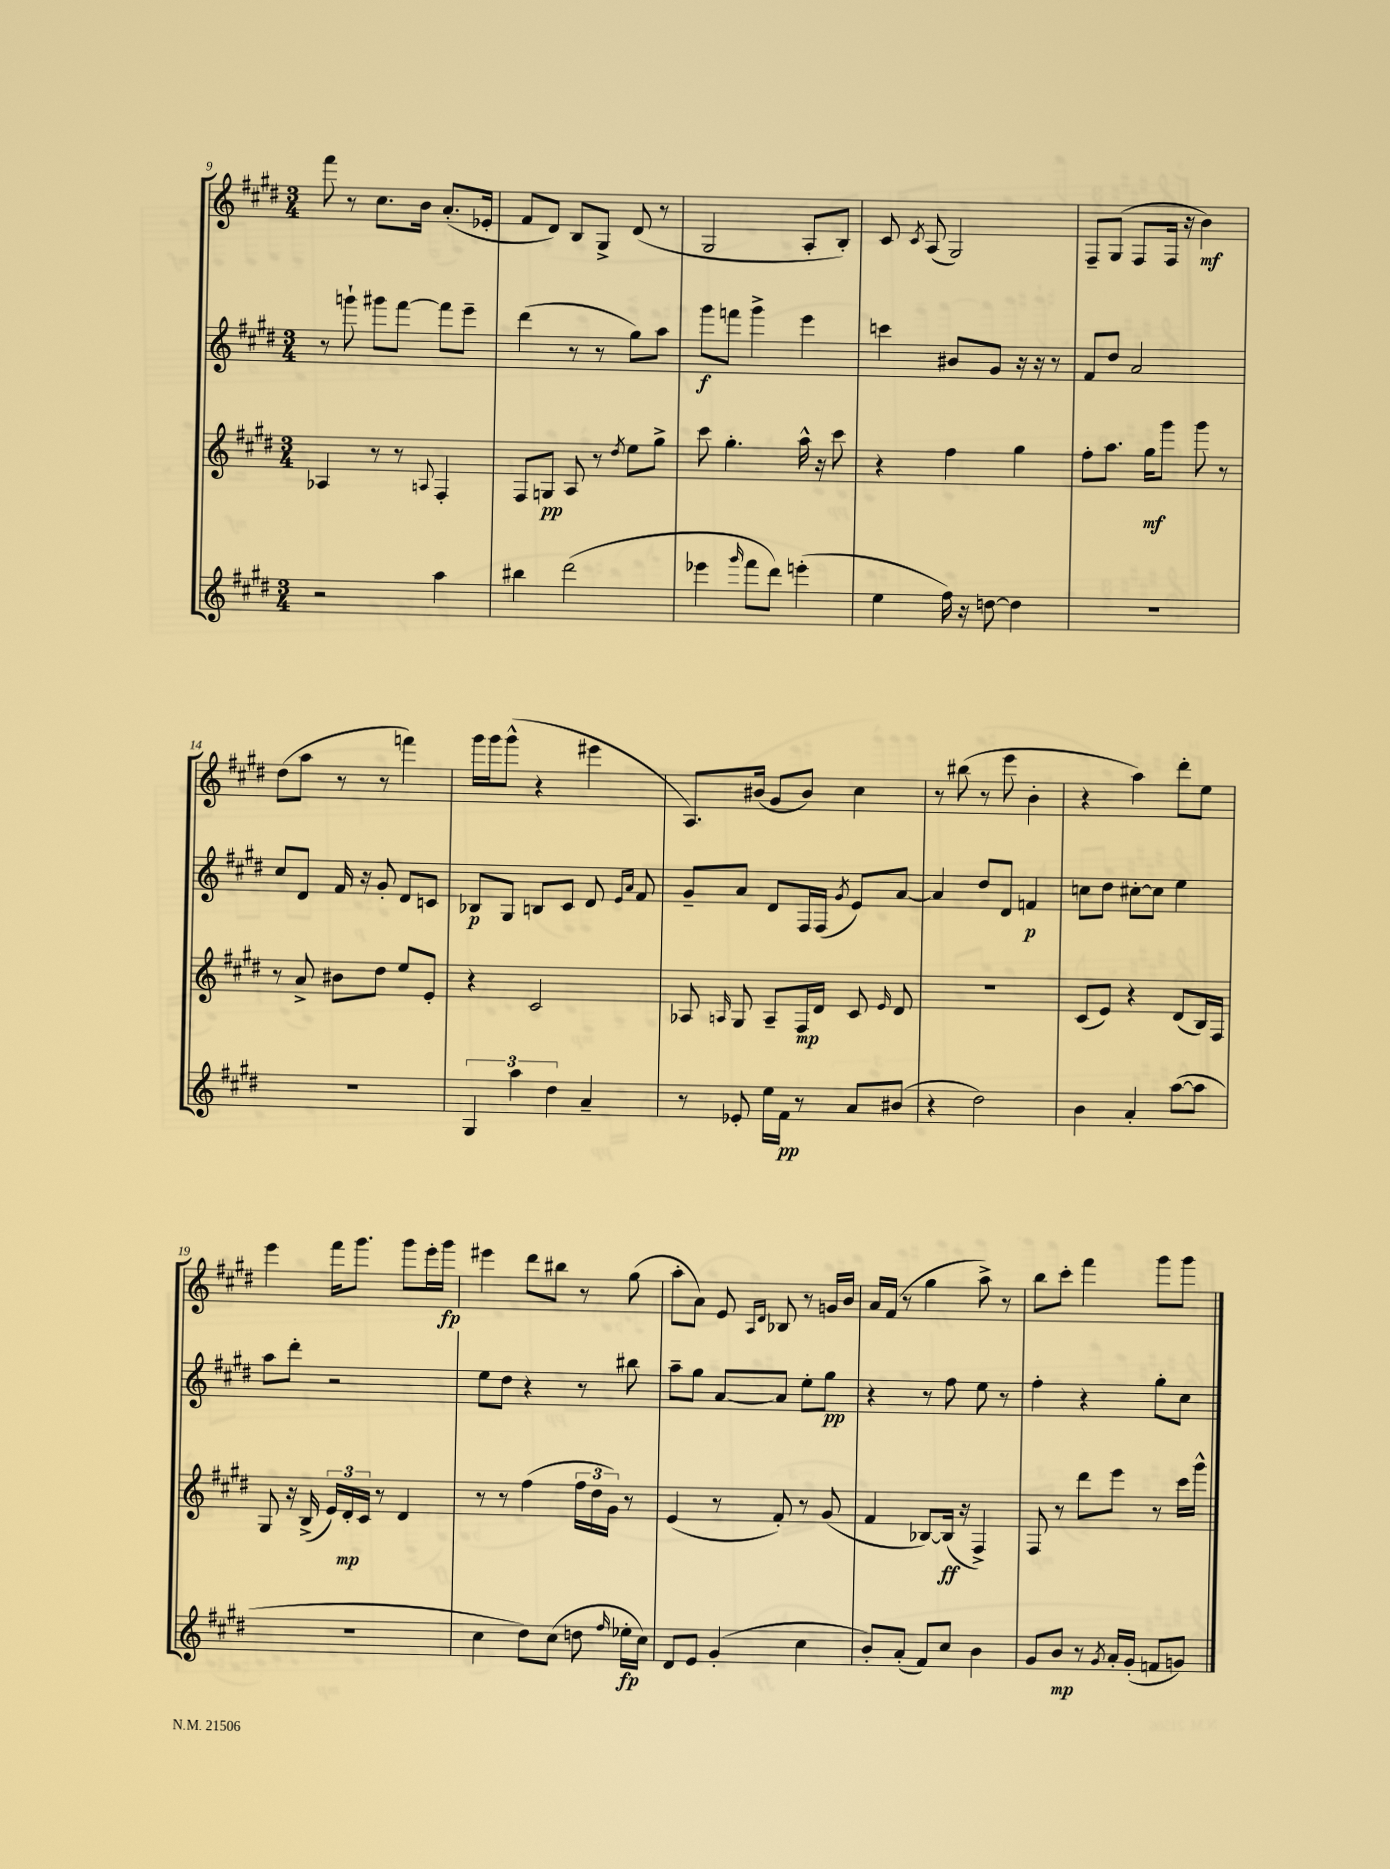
<<
\new StaffGroup <<
\new Staff = "s0" {
    \clef treble \key e \major \numericTimeSignature \time 3/4
    \autoBeamOff fis'''8 r8 cis''8.[ b'16] a'8.[-.( ees'16]-. |
    fis'8[ dis'8]) b8[ gis8]-> dis'8( r8 |
    gis2 a8[-. b8]-.) |
    cis'8 \acciaccatura { cis'8 } a8( gis2) |
    fis8[-- gis8]( fis8[ fis16] r16 b'4\mf) |
    dis''8[( a''8] r8 r8 f'''4) |
    gis'''16[ gis'''16 gis'''8]-^( r4 eis'''4 |
    a8.[) bis'16]( gis'8[ bis'8]) cis''4 |
    r8 bis''8( r8 e'''8 b'4-. |
    r4 a''4) dis'''8[-. e''8] |
    e'''4 fis'''16[ gis'''8.] gis'''8[ e'''16-. gis'''16]\fp |
    eis'''4 dis'''8[ bis''8] r8 gis''8( |
    a''8[-. a'8]) e'8 \grace { a16[ dis'16] } bes8 r8 g'16[ b'16] |
    a'16[ fis'16]( r8 gis''4 a''8->) r8 |
    b''8[ cis'''8]-. fis'''4 gis'''8[ gis'''8] \bar "|." |
}
\new Staff = "s1" {
    \clef treble \key e \major \numericTimeSignature \time 3/4
    \autoBeamOff r8 g'''8-! gis'''8[ fis'''8]~ fis'''8[ e'''8]-- |
    dis'''4( r8 r8 gis''8[) a''8] |
    gis'''8[\f f'''8] gis'''4-> e'''4 |
    c'''4 bis'8[ gis'8] r16 r16 r8 |
    fis'8[ dis''8] a'2 |
    cis''8[ dis'8] fis'16 r16 gis'8-. dis'8[ c'8] |
    bes8[\p gis8] b8[ cis'8] dis'8 \grace { e'16[ a'16] } fis'8 |
    gis'8[-- a'8] dis'8[ fis16 fis16]( \acciaccatura { gis'8 } e'8[) a'8]~ |
    a'4 dis''8[ dis'8] f'4\p |
    c''8[ dis''8] cis''8[~-. cis''8] e''4 |
    a''8[ dis'''8]-. r2 |
    e''8[ dis''8] r4 r8 bis''8 |
    a''8[-- gis''8] a'8[~ a'8] e''8[-. gis''8]\pp |
    r4 r8 fis''8 e''8 r8 |
    fis''4-. r4 gis''8[-. cis''8] \bar "|." |
}
\new Staff = "s2" {
    \clef treble \key e \major \numericTimeSignature \time 3/4
    \autoBeamOff aes4 r8 r8 \appoggiatura { a8 } fis4-. |
    fis8[ g8]\pp a8 r8 \acciaccatura { dis''8 } e''8[ gis''8]-> |
    cis'''8 gis''4.-. a''16-^ r16 cis'''8 |
    r4 fis''4 gis''4 |
    fis''8[-. a''8.] gis''16[\mf gis'''8] gis'''8 r8 |
    r8 a'8-> bis'8[ dis''8] e''8[ e'8]-. |
    r4 cis'2 |
    aes8 \grace { a16 } gis8 a8[-- fis16\mp dis'16] cis'8 \grace { e'16 } dis'8 |
    R2. |
    cis'8[( e'8]) r4 dis'8[( b16) fis16] |
    gis8 r16 b16->( \tuplet 3/2 { e'16[) dis'16-.\mp cis'16] } r8 dis'4 |
    r8 r8 fis''4( \tuplet 3/2 { fis''16[ dis''16 gis'16]) } r8 |
    e'4( r8 fis'8-.) r8 gis'8( |
    fis'4 bes8[~) bes16]\ff( r16 fis4->) |
    fis8 r8 dis'''8[ e'''8] r8 cis'''16[ gis'''16]-^ \bar "|." |
}
\new Staff = "s3" {
    \clef treble \key e \major \numericTimeSignature \time 3/4
    \autoBeamOff r2 a''4 |
    bis''4 dis'''2( |
    ees'''4 \grace { gis'''16 } fis'''8[ dis'''8]) e'''4-.( |
    e''4 fis''16) r16 d''8~ d''4 |
    R2. |
    R2. |
    \tuplet 3/2 { gis4 a''4 dis''4 } a'4-- |
    r8 ees'8-. e''16[ fis'16]\pp r8 a'8[ bis'8]( |
    r4 dis''2) |
    b'4 a'4-. a''8[~( a''8] |
    R2. |
    cis''4 dis''8[) cis''8]( d''8 \grace { fis''16 } ees''16[-.\fp cis''16]) |
    dis'8[ e'8] gis'4-.( cis''4 |
    b'8[-.) a'8]-.( fis'8[) cis''8] b'4 |
    gis'8[ b'8]\mp r8 \acciaccatura { gis'8 } a'16[-. gis'16]-.( f'8[ g'8]) \bar "|." |
}
>>
>>
\layout { \context { \Score currentBarNumber = #9 } }
